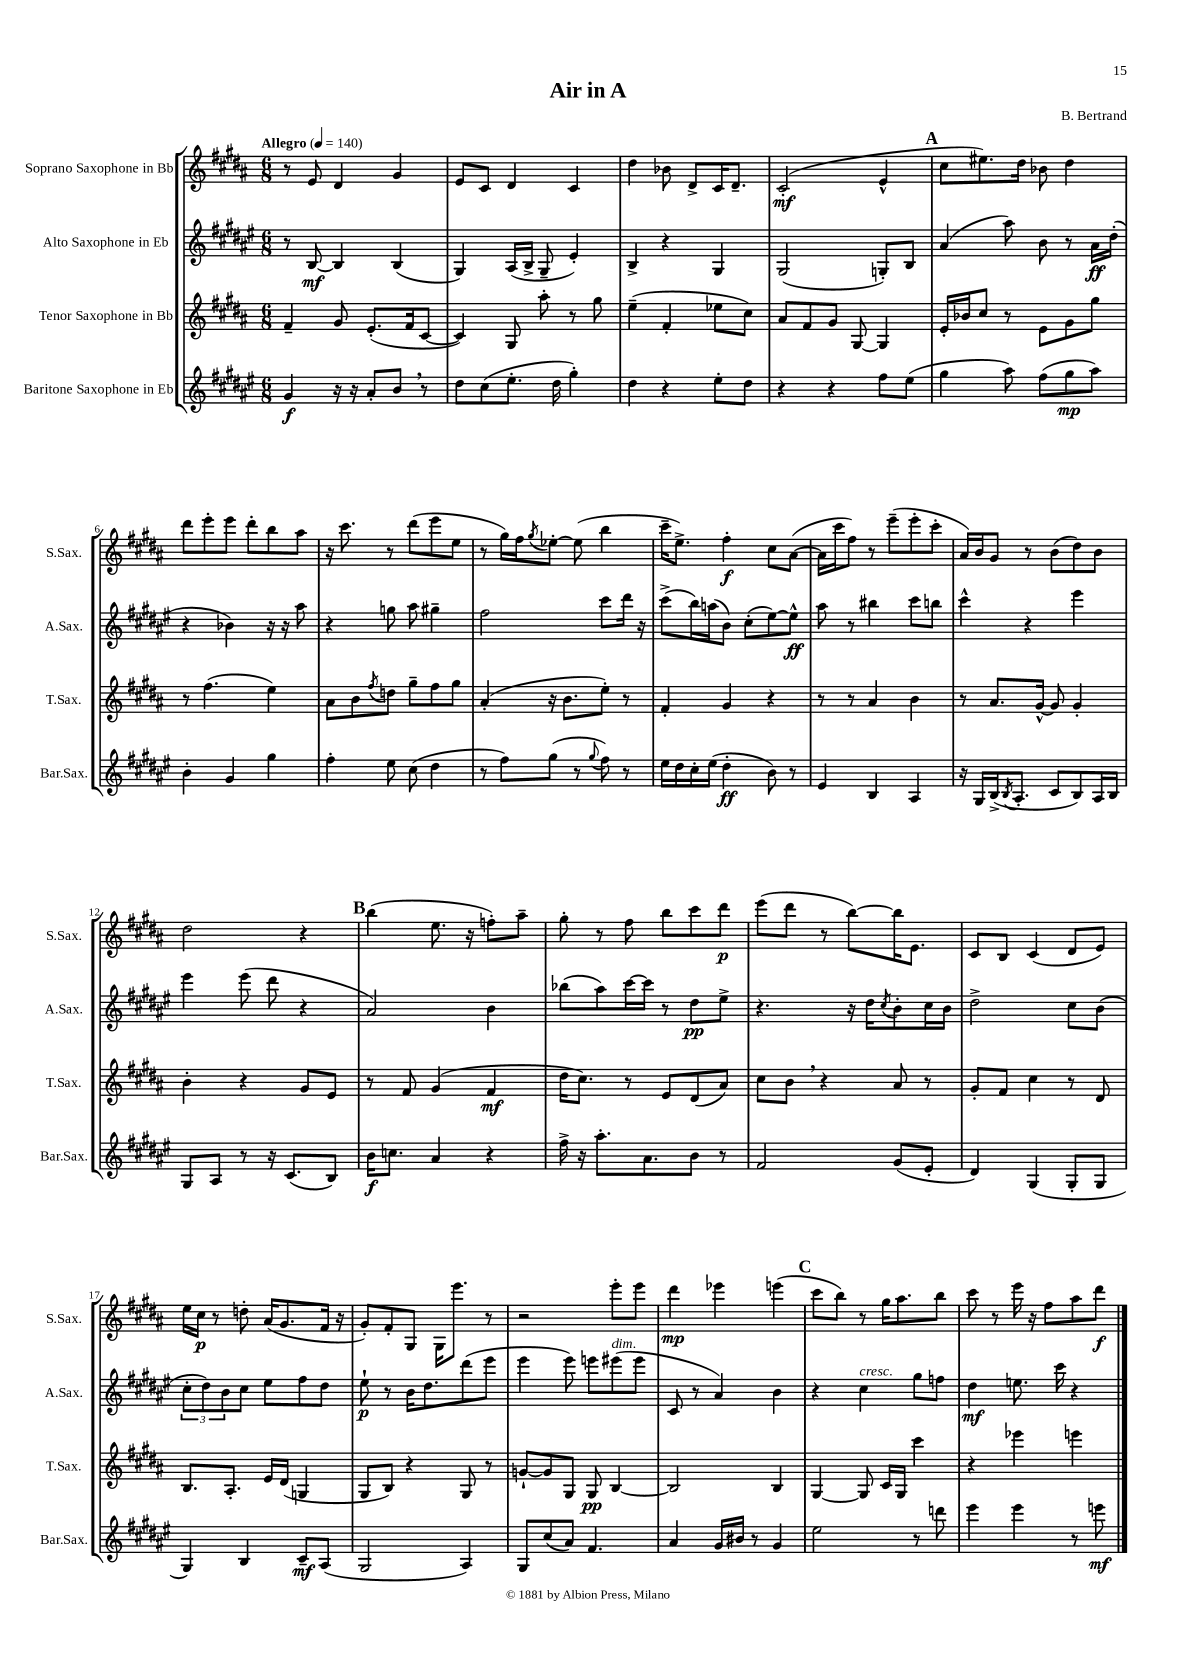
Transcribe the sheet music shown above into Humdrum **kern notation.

**kern	**dynam	**kern	**dynam	**kern	**dynam	**kern	**dynam
*part4	*part4	*part3	*part3	*part2	*part2	*part1	*part1
*staff4	*staff4	*staff3	*staff3	*staff2	*staff2	*staff1	*staff1
*I"Baritone Saxophone in Eb	*	*I"Tenor Saxophone in Bb	*	*I"Alto Saxophone in Eb	*	*I"Soprano Saxophone in Bb	*
*I'Bar.Sax.	*	*I'T.Sax.	*	*I'A.Sax.	*	*I'S.Sax.	*
*clefG2	*	*clefG2	*	*clefG2	*	*clefG2	*
*k[f#c#g#d#a#e#]	*	*k[f#c#g#d#a#]	*	*k[f#c#g#d#a#e#]	*	*k[f#c#g#d#a#]	*
*M6/8	*	*M6/8	*	*M6/8	*	*M6/8	*
*MM140	*	*MM140	*	*MM140	*	*MM140	*
=1	=1	=1	=1	=1	=1	=1	=1
!	!	!	!	!	!	!LO:TX:a:B:t=Allegro	!
4g#/	f	4f#~/	.	8r	.	8r	.
.	.	.	.	[8B/	mf	8e/	.
16r	.	8g#/	.	4B/]	.	4d#/	.
16r	.	.	.	.	.	.	.
8a#'/L	.	(8.e'/L	.	.	.	.	.
8b,/J	.	.	.	(4B/	.	4g#/	.
.	.	16f#/k	.	.	.	.	.
8r	.	[8c#/J	.	.	.	.	.
=2	=2	=2	=2	=2	=2	=2	=2
8dd#\L	.	4c#/])	.	4G#/)	.	8e/L	.
(8cc#\	.	.	.	.	.	8c#/J	.
8.ee#'\J	.	8G#/	.	(16A#/LL	.	4d#/	.
.	.	.	.	16B^/JJ	.	.	.
.	.	8aa#'\	.	8G#~/	.	.	.
16dd#\	.	.	.	.	.	.	.
4gg#'\)	.	8r	.	4e#'/)	.	4c#/	.
.	.	8gg#\	.	.	.	.	.
=3	=3	=3	=3	=3	=3	=3	=3
4dd#\	.	(4ee~\	.	4B^/	.	4dd#\	.
4r	.	4f#'/	.	4r	.	8b-X\	.
.	.	.	.	.	.	8d#^/L	.
8ee#'\L	.	8ee-X\L	.	4G#/	.	16c#/K	.
.	.	.	.	.	.	8.d#~/J	.
8dd#\J	.	8cc#\J)	.	.	.	.	.
=4	=4	=4	=4	=4	=4	=4	=4
4r	.	8a#/L	.	(2G#/	.	(2c#'/	mf
.	.	8f#/	.	.	.	.	.
4r	.	8g#/J	.	.	.	.	.
.	.	[8G#/	.	.	.	.	.
8ff#\L	.	4G#/]	.	8Gn'/L)	.	4e^^/	.
(8ee#\J	.	.	.	8B/J	.	.	.
!!LO:REH:place=s1:t=A
=5	=5	=5	=5	=5	=5	=5	=5
4gg#\	.	16e'/LL	.	(4a#/	.	8cc#\L	.
.	.	16b-X/J	.	.	.	.	.
.	.	8cc#/J	.	.	.	8.ee#X\)	.
8aa#\)	.	8r	.	8aa#\)	.	.	.
.	.	.	.	.	.	16dd#\Jk	.
(8ff#\L	.	8e\L	.	8b\	.	8b-X\	.
8gg#\	mp	8g#\	.	8r	.	4dd#\	.
8aa#\J)	.	8gg#\J	.	16a#\LL	ff	.	.
.	.	.	.	(16dd#'\JJ	.	.	.
!!LO:LB:g=z
=6	=6	=6	=6	=6	=6	=6	=6
4b'\	.	8r	.	4r	.	8ddd#\L	.
.	.	(4.ff#\	.	.	.	8eee'\	.
4g#/	.	.	.	4b-X\)	.	8eee\J	.
.	.	.	.	.	.	8ddd#'\L	.
4gg#\	.	4ee\)	.	16r	.	8bb\	.
.	.	.	.	16r	.	.	.
.	.	.	.	8aa#\	.	8aa#\J	.
=7	=7	=7	=7	=7	=7	=7	=7
4ff#'\	.	8a#\L	.	4r	.	16r	.
.	.	.	.	.	.	8.ccc#\	.
.	.	8b\	.	.	.	.	.
.	.	8qff#/	.	.	.	.	.
8ee#\	.	8ddn\J	.	8ggn\	.	8r	.
(8cc#\	.	8gg#~\L	.	8aa#\	.	(8ddd#\L	.
4dd#\	.	8ff#\	.	4gg#X~\	.	8eee\	.
.	.	8gg#\J	.	.	.	8ee\J	.
=8	=8	=8	=8	=8	=8	=8	=8
8r	.	(4a#'/	.	2ff#\	.	8r	.
8ff#\L)	.	.	.	.	.	16gg#\LL)	.
.	.	.	.	.	.	16ff#\J	.
.	.	.	.	.	.	8qgg#/	.
(8gg#\J	.	16r	.	.	.	[8ee-X'\J	.
.	.	8.b\L	.	.	.	.	.
8r	.	.	.	.	.	(8ee-\]	.
8qqgg#/	.	.	.	.	.	.	.
8ff#\)	.	8ee'\J)	.	8ccc#\L	.	4bb\	.
8r	.	8r	.	16ddd#\Jk	.	.	.
.	.	.	.	16r	.	.	.
=9	=9	=9	=9	=9	=9	=9	=9
16ee#\LL	.	4f#'/	.	(8ccc#^\L	.	16ccc#~\KL	.
16dd#\	.	.	.	.	.	8.ee^\J)	.
16cc#'\	.	.	.	16bb\L)	.	.	.
(16ee#\JJ	.	.	.	(16aan\J	.	.	.
4dd#'\	ff	4g#/	.	8b\J)	.	4ff#'\	f
.	.	.	.	(8cc#'\L	.	.	.
8b\)	.	4r	.	[8ee#\)	.	8cc#\L	.
8r	.	.	.	8ee#^^\J]	ff	([8a#\J	.
=10	=10	=10	=10	=10	=10	=10	=10
4e#/	.	8r	.	8aa#\	.	16a#\LL]	.
.	.	.	.	.	.	16ccc#\J	.
.	.	8r	.	8r	.	8ff#\J)	.
4B/	.	4a#/	.	4bb#X\	.	8r	.
.	.	.	.	.	.	(8eee~\L	.
4A#/	.	4b\	.	8ccc#\L	.	8eee'\	.
.	.	.	.	8bbn\J	.	8ccc#'\J	.
=11	=11	=11	=11	=11	=11	=11	=11
16r	.	8r	.	4ccc#^^\	.	16a#/LL)	.
16G#/LL	.	.	.	.	.	16b/J	.
(16B^/J	.	8.a#/L	.	.	.	8g#/J	.
8qB/	.	.	.	.	.	.	.
8.A#'/J	.	.	.	.	.	.	.
.	.	.	.	4r	.	8r	.
.	.	[16g#^^/Jk	.	.	.	.	.
8c#/L	.	8g#/]	.	.	.	(8b\L	.
8B/)	.	4g#'/	.	4eee#\	.	8dd#\)	.
16A#/L	.	.	.	.	.	8b\J	.
16B/JJ	.	.	.	.	.	.	.
!!LO:LB:g=z
=12	=12	=12	=12	=12	=12	=12	=12
8G#/L	.	4b'\	.	4eee#\	.	2dd#\	.
8A#/J	.	.	.	.	.	.	.
8r	.	4r	.	(8eee#\	.	.	.
16r	.	.	.	8ddd#\	.	.	.
(8.c#/L	.	.	.	.	.	.	.
.	.	8g#/L	.	4r	.	4r	.
8B/J)	.	8e/J	.	.	.	.	.
!!LO:REH:place=s1:t=B
=13	=13	=13	=13	=13	=13	=13	=13
16b\KL	f	8r	.	2a#/)	.	(4bb\	.
8.ccn\J	.	.	.	.	.	.	.
.	.	8f#/	.	.	.	.	.
4a#/	.	(4g#/	.	.	.	8.ee\	.
.	.	.	.	.	.	16r	.
4r	.	4f#/	mf	4b\	.	8ffn'\L)	.
.	.	.	.	.	.	8aa#~\J	.
=14	=14	=14	=14	=14	=14	=14	=14
16ff#^\	.	16dd#\KL	.	(8bb-X\L	.	8gg#'\	.
16r	.	8.cc#\J)	.	.	.	.	.
8.aa#'\L	.	.	.	8aa#\)	.	8r	.
.	.	8r	.	[16ccc#\L	.	8ff#\	.
8.a#\	.	.	.	16ccc#\JJ]	.	.	.
.	.	8e/L	.	8r	.	8bb\L	.
8b\J	.	(8d#/	.	8dd#\L	pp	8ccc#\	.
8r	.	8a#/J)	.	8ee#^\J	.	8ddd#\J	p
=15	=15	=15	=15	=15	=15	=15	=15
2f#/	.	8cc#\L	.	4.r	.	(8eee\L	.
.	.	8b,\J	.	.	.	8ddd#\J	.
.	.	4r	.	.	.	8r	.
.	.	.	.	16r	.	[8bb\L)	.
.	.	.	.	16dd#\KL	.	.	.
.	.	.	.	8qcc#/	.	.	.
(8g#/L	.	8a#/	.	8b'\	.	16bb\K]	.
.	.	.	.	.	.	8.e\J	.
8e#'/J	.	8r	.	16cc#\L	.	.	.
.	.	.	.	16b\JJ	.	.	.
=16	=16	=16	=16	=16	=16	=16	=16
4d#/)	.	8g#'/L	.	2dd#^\	.	8c#/L	.
.	.	8f#/J	.	.	.	8B/J	.
(4G#/	.	4cc#\	.	.	.	(4c#/	.
8G#'/L	.	8r	.	8cc#\L	.	8d#/L	.
8G#/J	.	8d#/	.	(8b\J	.	8e/J)	.
!!LO:LB:g=z
=17	=17	=17	=17	=17	=17	=17	=17
4G#/)	.	8.B/L	.	12cc#'\L	.	16ee\LL	.
.	.	.	.	.	.	16cc#\JJ	p
.	.	.	.	12dd#\)	.	.	.
.	.	.	.	.	.	8r	.
.	.	.	.	12b\	.	.	.
.	.	8.A#'/J	.	.	.	.	.
4B/	.	.	.	8cc#\J	.	8ddn'\	.
.	.	16e/LL	.	8ee#\L	.	(16a#/KL	.
.	.	(16d#/JJ	.	.	.	8.g#/	.
8c#~/L	mf	4Gn/	.	8ff#\	.	.	.
(8A#/J	.	.	.	8dd#\J	.	16f#/Jk	.
.	.	.	.	.	.	16r	.
=18	=18	=18	=18	=18	=18	=18	=18
2G#/	.	8G#/L	.	8ee#`\	p	8g#'/L)	.
.	.	8B/J)	.	8r	.	8f#'/	.
.	.	4r	.	16b\KL	.	8G#/J	.
.	.	.	.	8.dd#\	.	.	.
.	.	.	.	.	.	16G#\KL	.
.	.	.	.	.	.	8.eee\J	.
4A#/)	.	8G#/	.	(8ddd#\	.	.	.
.	.	8r	.	8eee#\J	.	8r	.
=19	=19	=19	=19	=19	=19	=19	=19
8G#/L	.	[8gn`/L	.	4eee#\	.	2r	.
(8cc#/	.	8g/]	.	.	.	.	.
8a#/J)	.	8G#/J	.	8eee#\)	.	.	.
4.f#/	.	8G#/	pp	8eeen\L	.	.	.
!	!	!	!	!LO:TX:a:i:t=dim.	!	!	!
.	.	[4B/	.	(8eee#X\	.	8eee'\L	.
.	.	.	.	8eee#\J	.	8eee\J	.
=20	=20	=20	=20	=20	=20	=20	=20
4a#/	.	2B/]	.	8c#/	.	4ddd#\	mp
.	.	.	.	8r	.	.	.
16g#/LL	.	.	.	4a#/)	.	4eee-X\	.
16b#X/JJ	.	.	.	.	.	.	.
8r	.	.	.	.	.	.	.
4g#/	.	4B/	.	4b\	.	(4eeen\	.
!!LO:REH:place=s1:t=C
=21	=21	=21	=21	=21	=21	=21	=21
2ee#\	.	[4G#/	.	4r	.	8ccc#\L	.
.	.	.	.	.	.	8bb\J)	.
!	!	!	!	!LO:TX:a:i:t=cresc.	!	!	!
.	.	8G#/]	.	4cc#\	.	8r	.
.	.	16c#/LL	.	.	.	16gg#\KL	.
.	.	16G#/JJ	.	.	.	8.aa#\	.
8r	.	4ccc#\	.	8gg#\L	.	.	.
8dddn\	.	.	.	8ffn\J	.	8bb\J	.
=22	=22	=22	=22	=22	=22	=22	=22
4eee#\	.	4r	.	4dd#\	mf	8ccc#\	.
.	.	.	.	.	.	8r	.
4eee#\	.	4eee-X\	.	8.een\	.	16eee\	.
.	.	.	.	.	.	16r	.
.	.	.	.	.	.	8ff#\L	.
.	.	.	.	16ccc#\	.	.	.
8r	.	4eeen\	.	4r	.	8aa#\	.
8eeen\	mf	.	.	.	.	8ddd#\J	f
==	==	==	==	==	==	==	==
*-	*-	*-	*-	*-	*-	*-	*-
